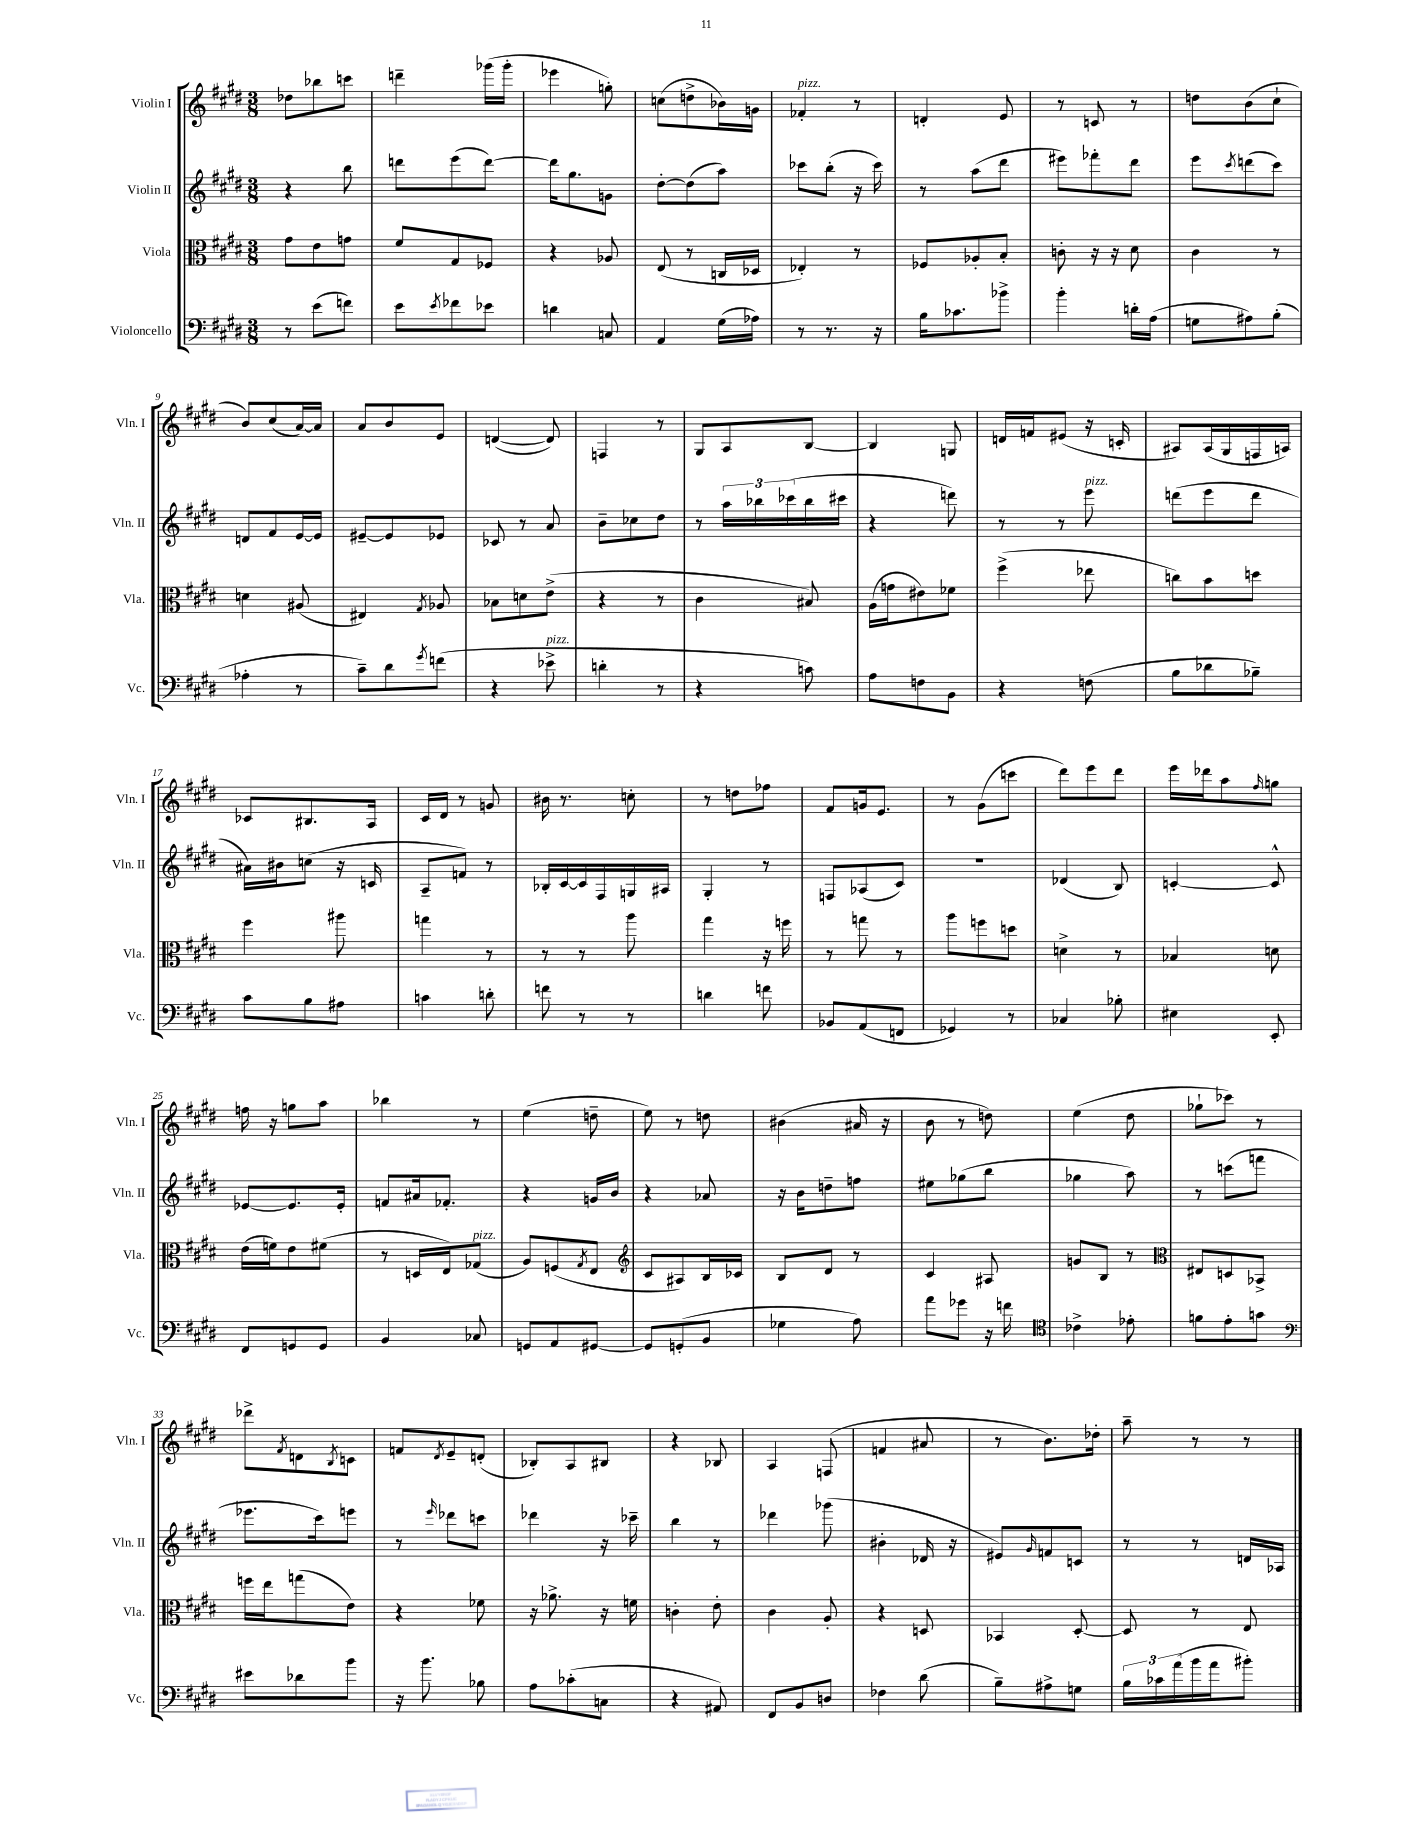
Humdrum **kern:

**kern	**kern	**kern	**kern
*staff4	*staff3	*staff2	*staff1
*clefF4	*clefC3	*clefG2	*clefG2
*k[f#c#g#d#]	*k[f#c#g#d#]	*k[f#c#g#d#]	*k[f#c#g#d#]
*M3/8	*M3/8	*M3/8	*M3/8
8r	8g#	4r	8dd-
(8e	8e	.	8bb-
8f)	8g	8bb	8ccc
=	=	=	=
8e	8f#	8ddd	4ddd~
8qe	.	.	.
8f-	8G#	(8eee	.
8e-	8F-	[8ddd)	(16ggg-
.	.	.	16ggg-'
=	=	=	=
4d	4r	16ddd]	4eee-
.	.	8.gg#	.
8C	8A-	8g	8gg')
=	=	=	=
4AA	(8E	[8dd#'	(8cc
.	8r	(8dd#]	8dd^
(16G#	16C	8aa)	16b-)
16A-)	16D-	.	16g
=	=	=	=
8r	4E-')	8ccc-	4f-'
8.r	.	(8bb'	.
.	8r	16r	8r
16r	.	16ccc-)	.
=	=	=	=
16B	8F-	8r	4d'
8.c-	.	.	.
.	8A-'	(8aa	.
8b-^	8B'	8ddd#	8e
=	=	=	=
4b'	8c'	8eee#)	8r
.	16r	8fff-'	8c
.	16r	.	.
16d'	8d#	8ddd#	8r
(16A	.	.	.
=	=	=	=
8G	4c#	8eee	8dd
.	.	8qccc#	.
8A#)	.	(8ddd	(8b
(8B'	8r	8ccc#)	8cc#`
=	=	=	=
4A-'	4d	8d	8b)
.	.	8f#	(8cc#
8r	(8A#	[16e	[16a)
.	.	16e]	16a]
=	=	=	=
8c#~)	4E#)	[8e#~	8a
8d#	.	8e#]	8b
8qg#	8qG#	.	.
(8f	8A-	8e-	8e
=	=	=	=
4r	8B-	8c-	([4d
.	8d	8r	.
8e-^	(8e^	8a	8d])
=	=	=	=
4d'	4r	8b~	4F
.	.	8cc-	.
8r	8r	8dd#	8r
=	=	=	=
4r	4c#	8r	8G#
.	.	24aa	8A
.	.	24bb-	.
.	.	(24ccc-	.
8c)	8B#)	16bb-	[8B
.	.	16ccc#	.
=	=	=	=
8A	(16A	4r	4B]
.	16g	.	.
8F	8e#)	.	.
8BB	8f-	8ddd)	8G
=	=	=	=
4r	(4ff#^	8r	16d
.	.	.	16f
.	.	8r	(8e#
(8F	8ee-	8eee	16r
.	.	.	16c'
=	=	=	=
8B	8cc)	(8ddd	8A#)
8d-	8b	8eee	(16A#
.	.	.	16G#
8B-~)	8dd	8ddd	16F
.	.	.	16A)
=	=	=	=
8c#	4ff#	16a#)	8c-
.	.	16b#	.
8B	.	(8cc	8.B#
8A#	8aa#	16r	.
.	.	16c	16A
=	=	=	=
4c	4gg	8A~	16c#
.	.	.	16d#
.	.	8f)	8r
8d'	8r	8r	8g
=	=	=	=
8f	8r	16B-'	16b#
.	.	[16c#	8.r
8r	8r	16c#]	.
.	.	16F#	.
8r	8aa	16G	8cc'
.	.	16A#	.
=	=	=	=
4d	4gg#	4G#'	8r
.	.	.	8dd
8f	16r	8r	8ff-
.	16ff	.	.
=	=	=	=
8BB-	8r	8F	8f#
(8AA	8gg	(8A-	16g
.	.	.	8.e
8FF	8r	8c#)	.
=	=	=	=
4GG-)	8aa	4.r	8r
.	8ff	.	(8g#
8r	8dd	.	8ccc
=	=	=	=
4C-	4d^	(4d-	8ddd#)
.	.	.	8eee
8B-'	8r	8B)	8ddd#
=	=	=	=
4E#	4B-	[4c'	16eee
.	.	.	16ddd-
.	.	.	8aa
.	.	.	16qqff#
8EE'	8d	8c^^]	8gg
=	=	=	=
8FF#	(16e	[8e-	16ff
.	16f)	.	16r
8GG	8e	8.e-]	8gg
8GG	(8f#	.	8aa
.	.	16e-'	.
=	=	=	=
4BB	8r	8f	4bb-
.	16D	16a#	.
.	16E)	8.f-'	.
8C-	(8G-	.	8r
=	=	=	=
8GG	8A)	4r	(4ee
8AA	(8F	.	.
.	8qG#	.	.
[8GG#	8E	16g	8dd~
.	.	16b	.
=	=	=	=
*	*clefG2	*	*
8GG#]	8c#	4r	8ee)
(8GG'	8A#)	.	8r
8BB	16B	8a-	8dd
.	16c-	.	.
=	=	=	=
4G-	8B	16r	(4b#
.	.	16b	.
.	8d#	8dd~	.
8A)	8r	8ff	16a#
.	.	.	16r
=	=	=	=
8a	4c#	8ee#	8b
8g-	.	(8gg-	8r
16r	8A#	8bb	8dd)
16f	.	.	.
=	=	=	=
*clefC4	*	*	*
4c-^	8g	4gg-	(4ee
.	8B	.	.
8e-'	8r	8aa)	8dd#
=	=	=	=
*	*clefC3	*	*
8f	8E#	8r	8gg-`
8e'	8D	(8ccc	8ccc-)
8g	8BB-^	8fff	8r
=	=	=	=
*clefF4	*	*	*
8e#	16ff	8.eee-	8ddd-^
.	16ee	.	.
.	.	.	8qf#
8d-	(8gg	.	8d
.	.	16ccc#)	.
.	.	.	8qB
8b	8e)	8eee	8c
=	=	=	=
16r	4r	8r	8f
8.b	.	.	.
.	.	16qqeee	8qd#
.	.	8ddd-	8e~
8B-	8f-	8ccc	(8d'
=	=	=	=
8A	16r	4ddd-	8B-')
.	8.a-^	.	.
(8c-'	.	.	8A
8C	16r	16r	8B#
.	16f	16ccc-~	.
=	=	=	=
4r	4c'	4bb	4r
8AA#)	8e'	8r	8B-
=	=	=	=
8FF#	4c#	4ddd-	4A
8BB	.	.	.
8D	8A'	(8ggg-	(8F
=	=	=	=
4F-	4r	4b#'	4f
(8d#	8D	16d-	8a#
.	.	16r	.
=	=	=	=
8B~)	4BB-	8e#)	8r
.	.	16qqg#	.
8A#^	.	8f	8.b)
8G	[8D#'	8c	.
.	.	.	16dd-'
=	=	=	=
24B	8D#]	8r	8aa~
24c-	.	.	.
(24a	.	.	.
16b	8r	8r	8r
16a	.	.	.
8b#')	8E	16d	8r
.	.	16A-	.
==	==	==	==
*-	*-	*-	*-
